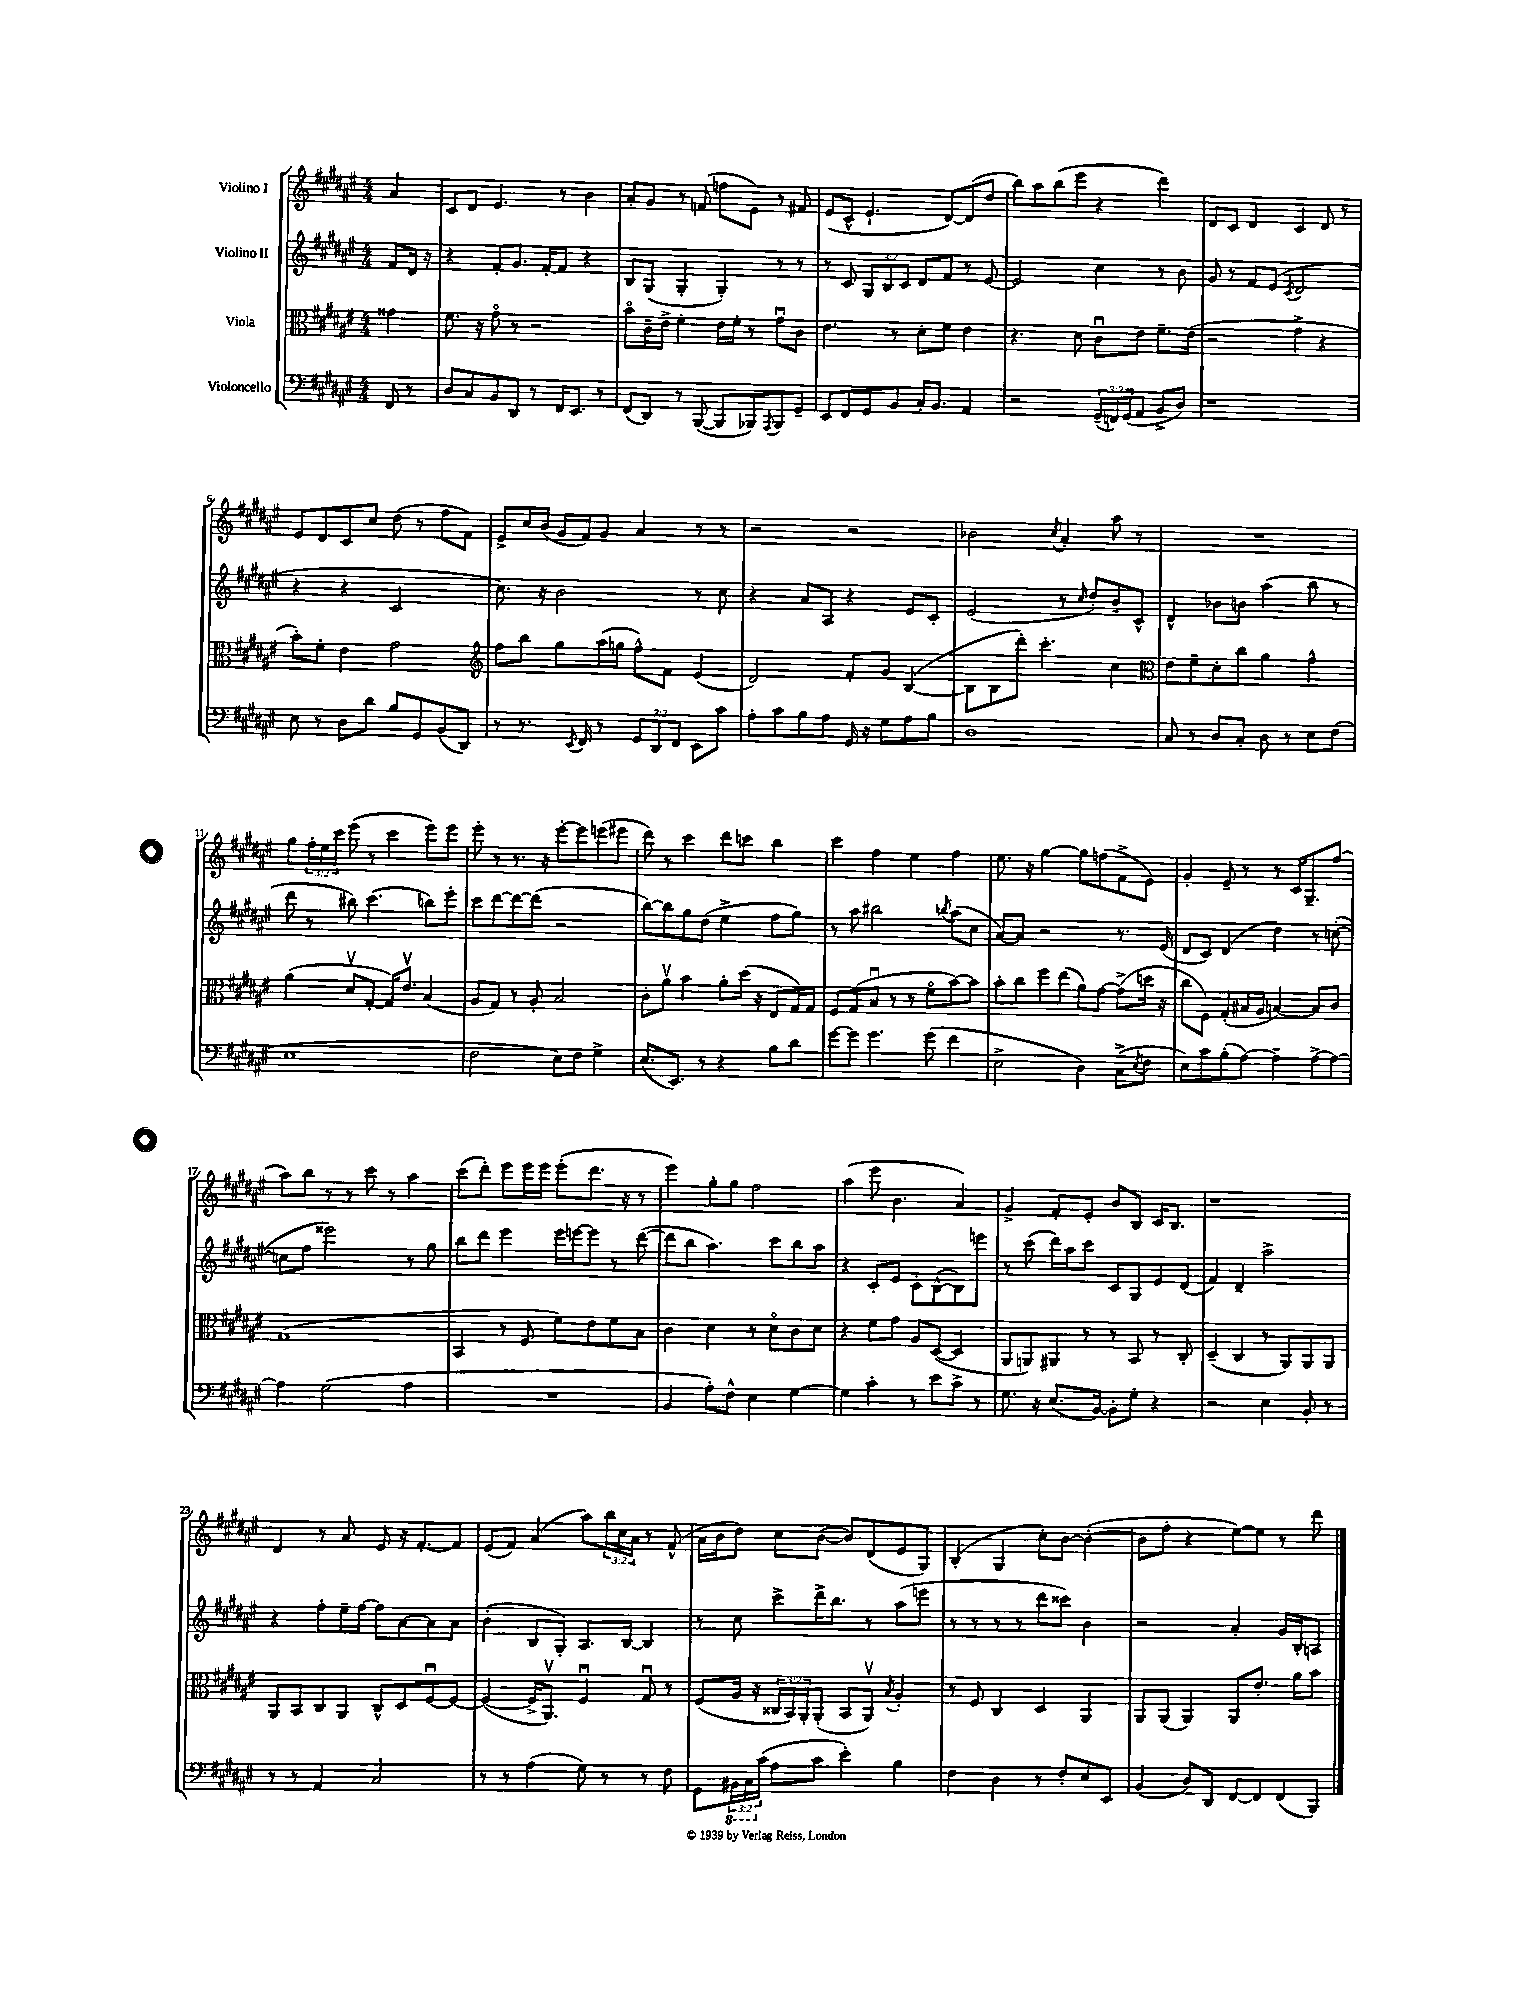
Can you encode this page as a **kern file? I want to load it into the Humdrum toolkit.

**kern	**kern	**kern	**kern
*part4	*part3	*part2	*part1
*staff4	*staff3	*staff2	*staff1
*I"Violoncello	*I"Viola	*I"Violino II	*I"Violino I
*clefF4	*clefC3	*clefG2	*clefG2
*k[f#c#g#d#a#e#]	*k[f#c#g#d#a#e#]	*k[f#c#g#d#a#e#]	*k[f#c#g#d#a#e#]
*M4/4	*M4/4	*M4/4	*M4/4
=	=	=	=
8FF#/	4g##X\	8f#/L	4a#/
8r	.	16d#/Jk	.
.	.	16r	.
=1	=1	=1	=1
8D#/L	8.f#\	4r	8c#/L
8C#/	.	.	8d#/J
.	16r	.	.
8BB/	8g#\	8f#'/L	4.e#/
8DD#/J	8r	8.g#/J	.
8r	2r	.	.
.	.	[16f#'/KL	.
16FF#/KL	.	8f#/J]	8r
8.EE#/J	.	.	.
.	.	4r	4b\
8r	.	.	.
=2	=2	=2	=2
(8FF#/L	8b\L	8B/L	8a#'/L
8DD#/J)	16c#~\L	(8G#/J	8g#/J
.	16e#^\JJ	.	.
8r	4f#'\	4G#'/	8r
([8BBB/	.	.	(8fn/
8BBB/L]	16e#\LL	4G#'/)	8ffn\L
.	16f#'\JJ	.	.
8BBB-X/)	8r	.	8e#\J)
8qAAA#/	.	.	.
8BBB-/	8g#u\L	8r	8r
8GG#~/J	8c#\J	8r	8f#X/
=3	=3	=3	=3
8EE#/L	4.e#\	8r	(8e#/L
8FF#/	.	8c#/	8c#^^/J
8GG#/	.	12G#/L	4.e#`/
.	.	12B/	.
8BB/J	8r	.	.
.	.	12c#/J	.
16C#'/KL	8d#'\L	8d#/L	.
8.BB/J	.	.	.
.	8f#\J	8f#/J	[8d#/L)
4AA#/	4e#\	8r	(8d#/]
.	.	[8e#/	8dd#/J
=4	=4	=4	=4
2r	4.r	2e#/]	8bb\L)
.	.	.	8aa#\
.	.	.	(8bb\
.	8d#\	.	8eee#\J
(24GG#~/LL	8c#u\L	4cc#\	4r
24FFn/)	.	.	.
(24GG#/J	.	.	.
8AA#/J	8e#\J	.	.
8BB^/L	8.f#~\L	8r	4ddd#\)
8D#/J)	.	8b\	.
.	(16e#\Jk	.	.
=5	=5	=5	=5
1r	2r	8g#/	8d#/L
.	.	8r	8c#/J
.	.	8f#/L	4d#/
.	.	(8e#/J	.
.	.	8qc#/	.
.	4g#^\	2d#/	4c#/
.	4r	.	8d#/
.	.	.	8r
!!LO:LB:g=z
=6	=6	=6	=6
8E#\	8b'\L)	4r	8e#/L
8r	8f#'\J	.	8d#/
8D#\L	4e#\	4r	8c#/
8d#\J	.	.	8cc#/J
8B/L	2g#\	2c#/	(8dd#\
8GG#/	.	.	8r
(8BB/	.	.	8ff#\L
8DD#/J)	.	.	8f#\J)
=7	=7	=7	=7
*	*clefG2	*	*
8r	8ff#\L	8.cc#\)	8e#^/L
8.r	8bb\J	.	16cc#/L
.	.	16r	(16b/JJ
.	8gg#\L	2b\	16g#/LL
8qEE#/	.	.	.
16FF#/	.	.	16f#/J)
8r	(16aa#\L	.	8g#/J
.	16ggn\JJ	.	.
12GG#/L	8ff#^^\L)	.	4a#/
12DD#/	.	.	.
.	8f#\J	.	.
12FF#/J	.	.	.
8EE#\L	(4e#/	8r	8r
8c#\J	.	8cc#\	8r
=8	=8	=8	=8
8A#'\L	2d#/)	4r	2r
8c#\	.	.	.
8B\	.	8a#/L	.
8A#\J	.	8A#/J	.
16GG#/	8f#'/L	4r	2r
16r	.	.	.
8G#\L	8g#/J	.	.
8A#\	([4B/	8e#/L	.
8B\J	.	8c#'/J	.
=9	=9	=9	=9
1D#	8B\L]	(2e#/	2b-X\
.	8B\	.	.
.	8ddd#'\J)	.	.
.	4.ccc#'\	.	.
.	.	.	8qcc#/
.	.	8r	4a#'/
.	.	16qqcc#/	.
.	.	8dd#'/L)	.
.	4cc#\	8b~/	8aa#\
.	.	8c#^^/J	8r
=10	=10	=10	=10
*	*clefC3	*	*
8C#/	8e#\L	4d#^^/	1r
8r	8f#~\	.	.
8D#/L	8d#'\	8b-X\L	.
8C#'/J	8cc#\J	8bn\J	.
8D#\	4a#\	(4aa#\	.
8r	.	.	.
8E#\L	4g#^^\	8bb\	.
(8F#\J	.	8r	.
!!LO:LB:g=z
=11	=11	=11	=11
1E#	(4a#\	8ddd#\	8gg#\L
.	.	8r	24ff#'\L
.	.	.	24ee#\
.	.	.	24ccc#\JJ
.	8d#v/L	8bb#X\)	(8eee#\
.	[8G#'/J	(4.ccc#\	8r
.	16G#/KL])	.	4ccc#\
.	8.e#v/J	.	.
.	(4B/	8bbn\L)	8eee#\L)
.	.	8eee#'\J	8eee#\J
=12	=12	=12	=12
2F#\	8A#/L	8ccc#\L	8eee#'\
.	8G#/J)	[8ddd#\	8r
.	8r	8ddd#\_	8.r
.	8A#'/	(8ddd#\J]	.
.	.	.	16r
8E#\L)	2B/	2r	[8eee#'\L
8F#\J	.	.	8eee#\]
4G#^\	.	.	(8eeen\
.	.	.	8eee#X\J
=13	=13	=13	=13
(8.E#/L	8c#'\L	[8bb\L)	8ddd#\)
.	8a#v\J	8bb\]	8r
8.EE#/J)	.	.	.
.	4b\	8gg#\	4ccc#\
8r	.	(8dd#\J	.
4r	8a#'\L	4ee#^\	8ddd#\L
.	(16dd#\Jk	.	8cccn\J
.	16r	.	.
8B\L	8E#/L	8ff#\L	4bb\
8d#\J	16G#/L)	8gg#\J)	.
.	16G#/JJ	.	.
=14	=14	=14	=14
[8g#\L	8F#/L	8r	4ccc#\
8g#\J]	(8G#/	8aa#\	.
4.g#\	8Bu/J	2bb#X\	4ff#\
.	8r	.	.
.	8r	.	4ee#\
(8g#\	8f#\L	.	.
.	.	8qbbn/	.
4f#\	[8b\)	(8aa#\L	4ff#\
.	8b\J]	8cc#\J	.
=15	=15	=15	=15
2E#^\	8b'\L	[8a#/L)	8.ee#\
.	8cc#\	8a#/J]	.
.	.	.	16r
.	8ff#\	2r	[4gg#\
.	(8ee#\J	.	.
4D#\)	8a#\L)	.	8gg#\L]
.	[8g#\J	.	(8ffn\
(8C#^\L	(8g#^\L]	8.r	8f#^\
8qE#/	.	.	.
8F#\J	16ddn\Jk	.	8e#\J)
.	16r	(16e#/	.
=16	=16	=16	=16
8E#\L)	8cc#\L	8d#/L	4g#'/
8c#\	8F#\J)	8c#/J)	.
(8B'\	(8G#'/L	(4d#/	8e#~/
[8A#\J)	16B#X/L	.	8r
.	16A#/JJ	.	.
4A#~\]	[4Bn/)	4dd#\)	8r
.	.	.	16c#/KL
.	.	.	8.G#~/
[8A#^\L	8B/L]	8r	.
8A#\J_	8c#/J	([8ccn'\	(8ff#/J
!!LO:LB:g=z
=17	=17	=17	=17
4A#\]	(1G#	8ccn\L]	8aa#\L)
.	.	8ff#\J	8bb\J
(2G#\	.	2eee##X\)	8r
.	.	.	8r
.	.	.	8ccc#\
.	.	.	8r
4A#\	.	8r	4aa#\
.	.	8gg#\	.
=18	=18	=18	=18
1r	4BB/	8bb\L	(8ccc#\L
.	.	8ddd#\J	8ddd#'\J)
.	8r	4eee#\	8eee#\L
.	8F#/	.	16eee#\L
.	.	.	16eee#\JJ
.	8f#\L)	16eee#\LL	(8eee#'\L
.	.	[16eeen\J	.
.	8e#\	8eee\J]	8.ddd#\J
.	8f#\	8r	.
.	.	.	16r
.	8B\J	([8ddd#\	8r
=19	=19	=19	=19
4BB/	4c#\	8ddd#\L]	4eee#\)
.	.	8bb\J	.
8A#'\L)	4d#\	4.aa#\)	8gg#'\L
8F#^^\J	.	.	8gg#\J
4E#\	8r	.	2ff#\
.	8d#\L	8ccc#\L	.
[4G#\	8c#\	8bb\	.
.	8d#\J	8aa#\J	.
=20	=20	=20	=20
4G#\]	4r	4r	(4aa#\
4c#'\	8f#\L	8c#'/L	8eee#\
.	8g#\J	8e#/J	4.b\
8r	8A#/L	8c#'\L	.
8e#\L	([8D#/J	([8B^^\	.
8c#^\J	4D#/]	8B\])	4a#/)
8r	.	8eeen\J	.
=21	=21	=21	=21
8.G#\	8AA#/L	8r	4g#^/
.	8AAn/)	(8ccc#\	.
16r	.	.	.
(8.E#/L	8AA#X/J	16ddd#\LL)	8f#'/L
.	.	16aa#\J	.
.	8r	8ccc#\J	8e#'/J
[16BB/Jk)	.	.	.
8BB'\L]	8r	8c#/L	8b/L
8G#'\J	8BB/	8G#/	8B/J
4r	8r	8e#/	16c#/KL
.	.	.	8.B/J
.	8C#'/	(8d#/J	.
=22	=22	=22	=22
2r	(4D#~/	4f#/)	1r
.	4C#/	4d#~/	.
4E#\	8r	2aa#^\	.
.	8AA#/L)	.	.
8BB'/	8AA#/	.	.
8r	8AA#/J	.	.
!!LO:LB:g=z
=23	=23	=23	=23
8r	8AA#/L	4r	4d#/
8r	8BB/	.	.
4AA#/	8C#/	8ff#'\L	8r
.	8AA#/J	16ee#~\L	8a#/
.	.	[16ff#\JJ	.
2C#/	8C#^^/L	8ff#\L]	8e#/
.	8D#/	[8a#\	16r
.	.	.	[8.f#'/L
.	[8F#u/	8a#\]	.
.	8F#/J_	8a#\J	8f#/J]
=24	=24	=24	=24
8r	(4F#/_	(4b'\	(8e#/L
8r	.	.	8f#/J)
(4A#\	16F#^/KL]	8B/L	(4a#/
.	8.AA#v/J)	.	.
.	.	8G#'/J)	.
8G#\)	4F#u/	8.A#/L	8aa#\L)
8r	.	.	24bb\L
.	.	.	24cc#\
.	.	[16B/Jk	.
.	.	.	24a#\JJ
8r	8G#u/	4B/]	8r
8F#\	8r	.	(8f#^^/
=25	=25	=25	=25
8GG#\L	(8F#/L	8r	16a#\LL
.	.	.	16b\J
*8ba	*	*	*
24BBB#X\L	16A#/Jk	8cc#\	8dd#\J)
24CC#\	.	.	.
.	16r	.	.
*X8ba	*	*	*
(24c#\JJ	.	.	.
8A#\L	24C##X/LL	8ccc#^\L	8cc#\L
.	24BB/)	.	.
.	24AA#'/J	.	.
8c#\J	(8AA#'/J	16ddd#^\K	([8b\J
.	.	8.bb\J	.
4e#'\)	8BB/L	.	8b/L])
.	8AA#v/J)	8r	(8d#/
.	8qB/	.	.
4B\	4A#'/	(8aa#\L	8e#/
.	.	8eeen\J	8G#/J)
=26	=26	=26	=26
4F#\	8r	8r	(4B'/
.	8F#/	8r	.
4D#\	4C#/	8r	4G#/
.	.	8r	.
8r	4D#/	8ddd#\L	8cc#'\L)
8F#'/L	.	8ccc##X\J)	[8b\J
8E#/	4AA#/	4b\	(4b'\_
8EE#/J	.	.	.
=27	=27	=27	=27
(4BB/	8AA#/L	2r	8b\L]
.	(8AA#/J	.	8ff#'\J
8D#/L)	4AA#/)	.	4r
8DD#/J	.	.	.
[8FF#/L	8AA#/L	4a#'/	[8ee#\L)
8FF#/]	8.e#'/J	.	8ee#\J]
(8FF#/	.	16g#/LL	8r
.	16a#\KL	16B'/J	.
8BBB/J)	8b\J	8An/J	8ddd#\
==	==	==	==
*-	*-	*-	*-
